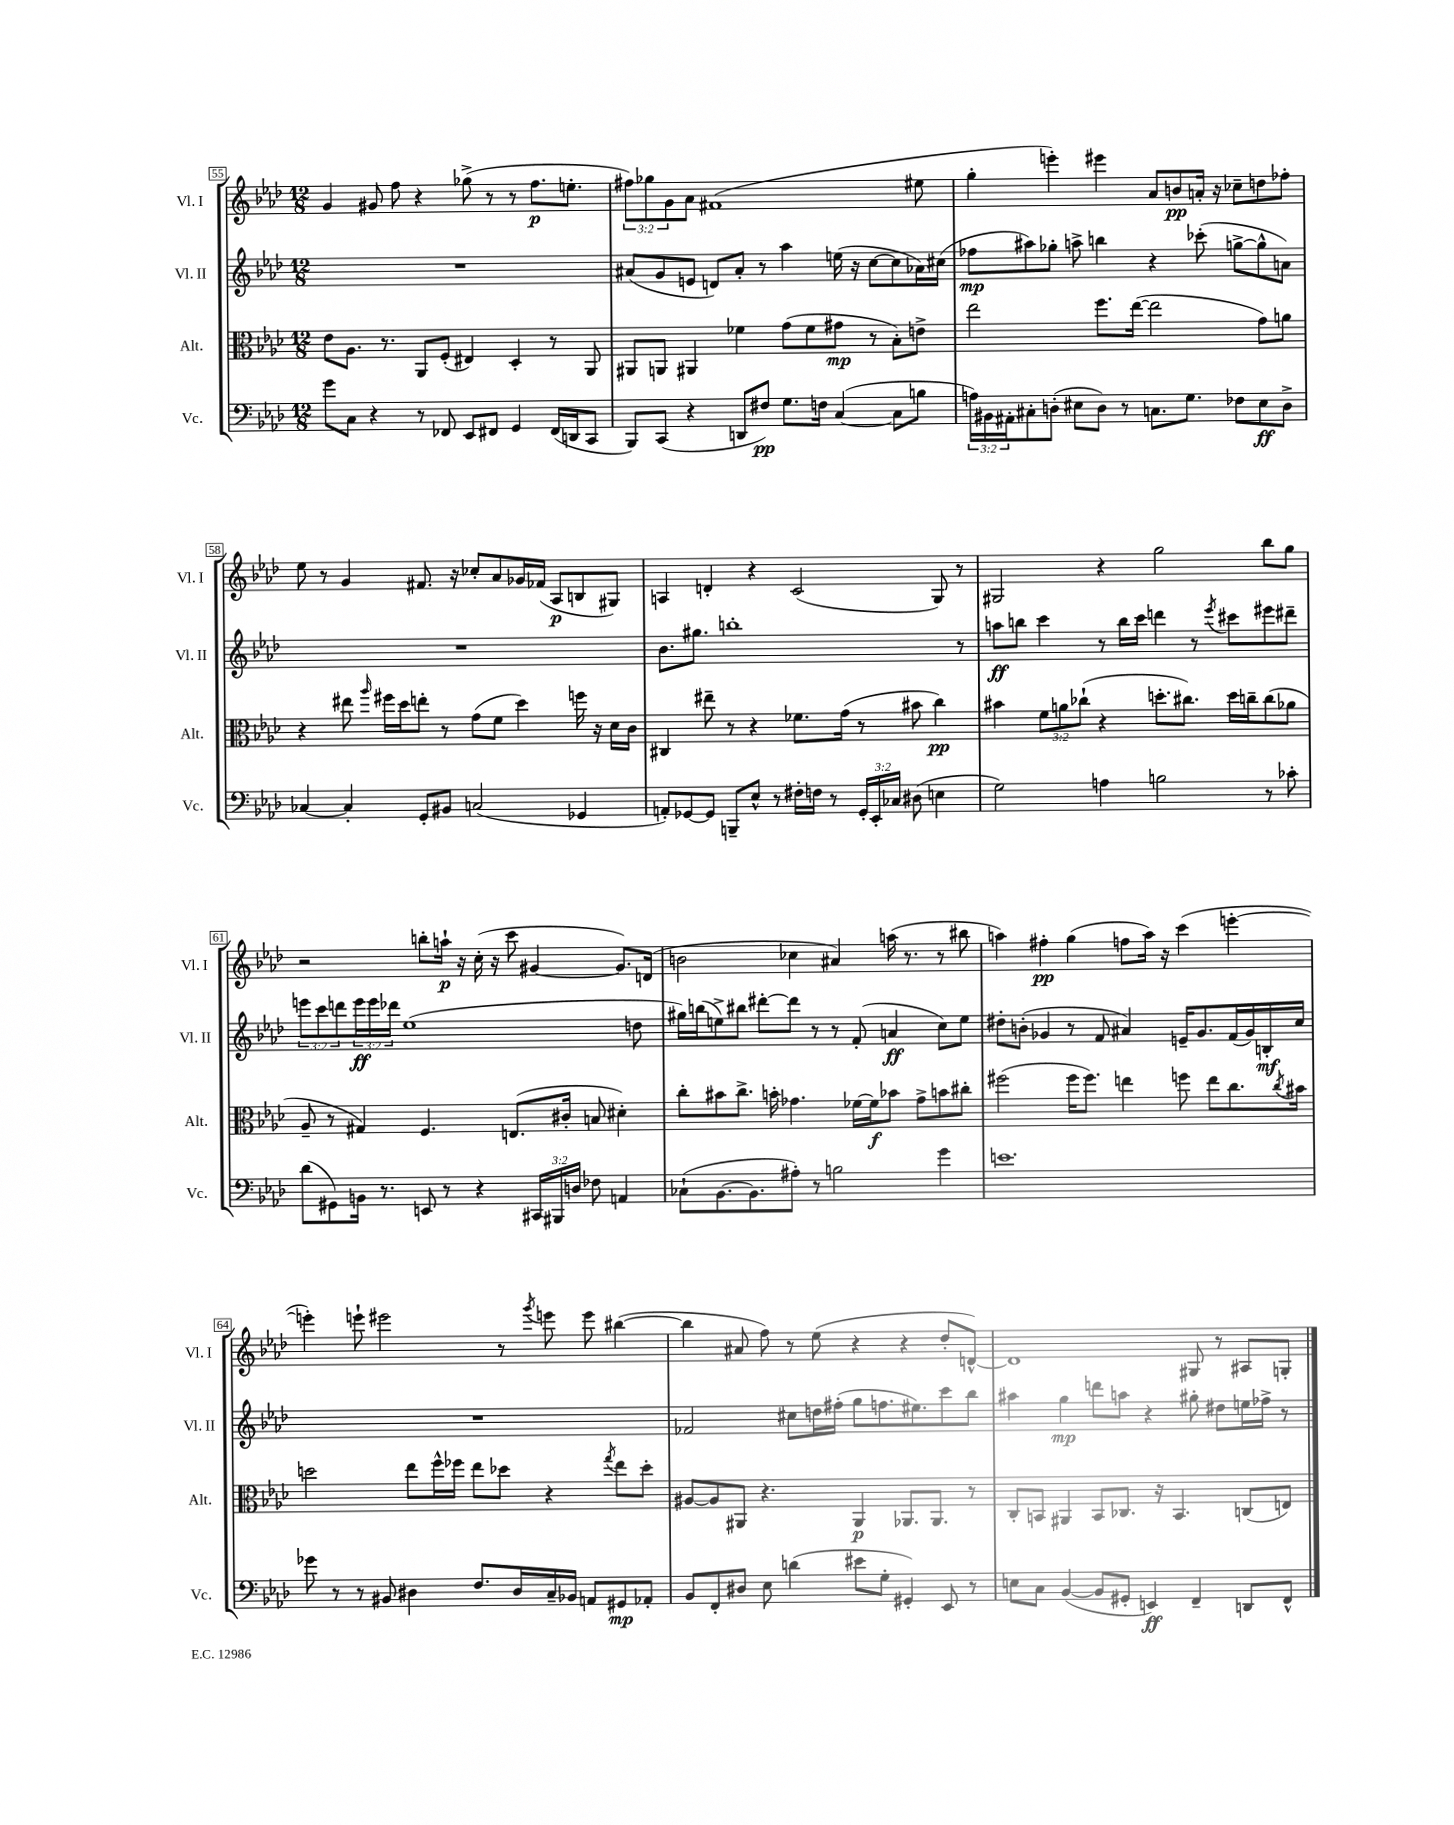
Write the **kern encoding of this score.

**kern	**dynam	**kern	**dynam	**kern	**dynam	**kern	**dynam
*part4	*part4	*part3	*part3	*part2	*part2	*part1	*part1
*staff4	*staff4	*staff3	*staff3	*staff2	*staff2	*staff1	*staff1
*I"Vc.	*	*I"Alt.	*	*I"Vl. II	*	*I"Vl. I	*
*I'Vc.	*	*I'Alt.	*	*I'Vl. II	*	*I'Vl. I	*
*clefF4	*	*clefC3	*	*clefG2	*	*clefG2	*
*k[b-e-a-d-]	*	*k[b-e-a-d-]	*	*k[b-e-a-d-]	*	*k[b-e-a-d-]	*
*M12/8	*	*M12/8	*	*M12/8	*	*M12/8	*
=55	=55	=55	=55	=55	=55	=55	=55
8g\L	.	8e-\L	.	1.r	.	4g/	.
8C\J	.	8.A-\J	.	.	.	.	.
4r	.	.	.	.	.	8g#X/	.
.	.	8.r	.	.	.	.	.
.	.	.	.	.	.	8ff\	.
8r	.	8AA-/L	.	.	.	4r	.
8FF-X/	.	(8F'/J	.	.	.	.	.
8EE-/L	.	4E#X/)	.	.	.	(8gg-X^\	.
8FF#X/J	.	.	.	.	.	8r	.
4GG/	.	4D-'/	.	.	.	8r	.
.	.	.	.	.	.	8.ff\L	p
(16FF#/LL	.	8r	.	.	.	.	.
16DDn/J	.	.	.	.	.	8.een'\J	.
8CC/J	.	8AA-/	.	.	.	.	.
=56	=56	=56	=56	=56	=56	=56	=56
8BBB-/L)	.	8AA#X/L	.	(8a#X/L	.	12ff#X\L)	.
.	.	.	.	.	.	12gg-X\	.
(8CC/J	.	8AAn/J	.	8g/	.	.	.
.	.	.	.	.	.	12g\	.
4r	.	4AA#X/	.	8en/J	.	8a-\J	.
.	.	.	.	8dn/L)	.	(1f#X	.
8DDn/L	.	4f-X\	.	8a#'/J	.	.	.
8F#X/J)	pp	.	.	8r	.	.	.
8.G\L	.	(8g\L	.	4aa-\	.	.	.
.	.	8f-\	.	.	.	.	.
16Fn\Jk	.	.	.	.	.	.	.
([4C/	.	8g#X\J	mp	(16een\	.	.	.
.	.	.	.	16r	.	.	.
.	.	8r	.	[8cc\L	.	.	.
8C\L]	.	8B-'\L)	.	8cc\]	.	.	.
8Bn\J	.	8en^\J	.	16a-X\L)	.	8ee#X\	.
.	.	.	.	(16cc#X\JJ	.	.	.
=57	=57	=57	=57	=57	=57	=57	=57
24An\LL)	.	2ee-\	.	8ff-X\L	mp	4gg'\	.
24BB#X\	.	.	.	.	.	.	.
24AA#X'\J	.	.	.	.	.	.	.
8C#X'\	.	.	.	8aa#X\)	.	.	.
(8Dn'\J	.	.	.	8gg-X'\J	.	4eeen'\)	.
8E#X\L	.	.	.	8aan^\	.	.	.
8D\J)	.	8.ff\L	.	4bbn\	.	4eee#X\	.
8r	.	.	.	.	.	.	.
.	.	([16ee-\Jk	.	.	.	.	.
8.Cn\L	.	2ee-\]	.	4r	.	8a-/L	.
.	.	.	.	.	.	8bn/	pp
8.G\J	.	.	.	.	.	.	.
.	.	.	.	(8ccc-X'\	.	16an'/Jk	.
.	.	.	.	.	.	16r	.
8F-X\L	.	.	.	[8ggn^\L	.	8cc-X~\L	.
8E#\	ff	8g\L)	.	8gg^^\]	.	8ddn\	.
8D^\J	.	8an\J	.	8an\J)	.	8ff-X'\J	.
!!LO:LB:g=z
=58	=58	=58	=58	=58	=58	=58	=58
[4C-X/	.	4r	.	1.r	.	8ee-\	.
.	.	.	.	.	.	8r	.
4C-'/]	.	8ee#X\	.	.	.	4g/	.
.	.	16qqaa-/	.	.	.	.	.
.	.	16ff#X\LL	.	.	.	.	.
.	.	16dd-\J	.	.	.	.	.
8GG'/L	.	8een'\J	.	.	.	8.f#X/	.
8BB#X/J	.	8r	.	.	.	.	.
.	.	.	.	.	.	16r	.
(2Cn/	.	(8g\L	.	.	.	8cc-X'/L	.
.	.	8f\J	.	.	.	8a-/	.
.	.	4dd-\)	.	.	.	16g-X/L	.
.	.	.	.	.	.	(16f-X/JJ	.
.	.	.	.	.	.	8A-/L	p
4GG-X/	.	16ffn\	.	.	.	8Bn/	.
.	.	16r	.	.	.	.	.
.	.	16d-\LL	.	.	.	8G#X/J)	.
.	.	16c\JJ	.	.	.	.	.
=59	=59	=59	=59	=59	=59	=59	=59
8AAn'/L)	.	4C#X/	.	8.b-\L	.	4An/	.
[8GG-X/	.	.	.	.	.	.	.
.	.	.	.	8.gg#X\J	.	.	.
8GG-/J]	.	8ee#X~\	.	.	.	4dn'/	.
8BBBn~/L	.	8r	.	1bbn'	.	.	.
8E-^^/J	.	4r	.	.	.	4r	.
8r	.	.	.	.	.	.	.
16F#X'\LL	.	8.f-X\L	.	.	.	(2c/	.
16Fn\JJ	.	.	.	.	.	.	.
8r	.	.	.	.	.	.	.
.	.	(16g\Jk	.	.	.	.	.
24GG-'/LL	.	8r	.	.	.	.	.
24EE-'/	.	.	.	.	.	.	.
24C-X/JJ	.	.	.	.	.	.	.
(8D#X\	.	8b#X\	.	.	.	.	.
4En\	.	4cc\)	pp	.	.	8G/)	.
.	.	.	.	8r	.	8r	.
=60	=60	=60	=60	=60	=60	=60	=60
2G\)	.	4b#X\	.	8aan\L	ff	2G#X/	.
.	.	.	.	8bbn\J	.	.	.
.	.	12f\L	.	4ccc\	.	.	.
.	.	12an\	.	.	.	.	.
.	.	(12cc-X`\J	.	.	.	.	.
4An\	.	4r	.	8r	.	4r	.
.	.	.	.	16bb\LL	.	.	.
.	.	.	.	16ccc\JJ	.	.	.
2Bn\	.	8.ddn'\L	.	4dddn\	.	2gg\	.
.	.	8.cc#X\J)	.	.	.	.	.
.	.	.	.	8r	.	.	.
.	.	.	.	8qeee-/	.	.	.
.	.	16dd\LL	.	8ccc#X\L	.	.	.
.	.	16ccn~\J	.	.	.	.	.
8r	.	(8cc\	.	8eee#X\	.	8bb-\L	.
8c-X'\	.	8a-X\J	.	8ddd#X~\J	.	8gg\J	.
!!LO:LB:g=z
=61	=61	=61	=61	=61	=61	=61	=61
(8d-\L	.	8A-~/	.	12eeen\L	.	2r	.
.	.	.	.	12ccc\	.	.	.
8GG#X\)	.	8r	.	.	.	.	.
.	.	.	.	12dddn\	.	.	.
16BBn\Jk	.	4G#X/)	.	24eee\L	ff	.	.
.	.	.	.	24eee\	.	.	.
8.r	.	.	.	.	.	.	.
.	.	.	.	24ddd-X\JJ	.	.	.
.	.	.	.	(1ee-	.	.	.
8EEn/	.	4.F/	.	.	.	8bbn'\L	.
8r	.	.	.	.	.	16aan`\Jk	p
.	.	.	.	.	.	16r	.
4r	.	.	.	.	.	(16cc'\	.
.	.	.	.	.	.	16r	.
.	.	(8.En/L	.	.	.	8ccc\	.
24CC#X/LL	.	.	.	.	.	[4g#X/	.
24BBB#X/	.	.	.	.	.	.	.
.	.	16c#X'/Jk	.	.	.	.	.
24Dn/JJ	.	.	.	.	.	.	.
8F-X\	.	8Bn/	.	.	.	.	.
4AAn/	.	4d#X'\)	.	.	.	8.g#/L])	.
.	.	.	.	8ddn\	.	.	.
.	.	.	.	.	.	(16dn/Jk	.
=62	=62	=62	=62	=62	=62	=62	=62
(8C-X`\L	.	8cc'\L	.	16gg#X\LL)	.	2bn\	.
.	.	.	.	(16bbn\J	.	.	.
[8.BB-\	.	8b#X\	.	8een^\)	.	.	.
.	.	8.cc^\J	.	8bb#X\J	.	.	.
8.BB-\]	.	.	.	.	.	.	.
.	.	.	.	[8ddd#X'\L	.	.	.
.	.	16bn'\	.	.	.	.	.
8A#X'\J)	.	4.g-X\	.	8ddd#\J]	.	4cc-X\	.
8r	.	.	.	8r	.	.	.
2Bn\	.	.	.	8r	.	4a#X/)	.
.	.	[16f-X\LL	.	(8f'/	.	.	.
.	.	16f-\J]	f	.	.	.	.
.	.	8b-X\J	.	4an/	ff	(16aan\	.
.	.	.	.	.	.	8.r	.
.	.	8g-^\L	.	.	.	.	.
4g\	.	8bn\	.	8cc\L)	.	8r	.
.	.	8cc#X'\J	.	8ee\J	.	8bb#X\	.
=63	=63	=63	=63	=63	=63	=63	=63
1.en	.	(2ff#X\	.	8dd#X'\L	.	4aan\)	.
.	.	.	.	(8bn'\J	.	.	.
.	.	.	.	4g-X/	.	4ff#X'\	pp
.	.	16ff#\KL	.	8r	.	(4gg\	.
.	.	8.ff#\J)	.	.	.	.	.
.	.	.	.	8f/	.	.	.
.	.	4een\	.	4a#X/)	.	8ffn\L	.
.	.	.	.	.	.	16aa\Jk)	.
.	.	.	.	.	.	16r	.
.	.	8ffn\	.	16en~/KL	.	(4ccc\	.
.	.	.	.	8.g-/	.	.	.
.	.	8ee\L	.	.	.	.	.
.	.	8.cc\	.	(16f/L	.	[4eeen'\	.
.	.	.	.	16g-/)	.	.	.
.	.	.	.	16Bn'/	mf	.	.
.	.	8qcc/	.	.	.	.	.
.	.	16b#X\Jk	.	16cc/JJ	.	.	.
!!LO:LB:g=z
=64	=64	=64	=64	=64	=64	=64	=64
8g-X\	.	2ddn\	.	1.r	.	4eeen'\])	.
8r	.	.	.	.	.	.	.
8r	.	.	.	.	.	8eeen`\	.
8BB#X/	.	.	.	.	.	2eee#X\	.
4D#X\	.	8ee-\L	.	.	.	.	.
.	.	16ff^^\L	.	.	.	.	.
.	.	16ff-X\JJ	.	.	.	.	.
8.F/L	.	8ee-\L	.	.	.	.	.
.	.	8dd-X\J	.	.	.	8r	.
16D#/L	.	.	.	.	.	.	.
.	.	.	.	.	.	8qggg/	.
16C~/	.	4r	.	.	.	8eeen\	.
16BB-X/JJ	.	.	.	.	.	.	.
8AAn/L	.	.	.	.	.	8eee\	.
.	.	8qgg/	.	.	.	.	.
8GG#X/	mp	8ee-\L	.	.	.	([4bb#X\	.
8AA-X'/J	.	8dd-'\J	.	.	.	.	.
=65	=65	=65	=65	=65	=65	=65	=65
8BB-/L	.	[8A#X/L	.	2f-X/	.	4bb#\]	.
8FF'/	.	8A#/]	.	.	.	.	.
8D#X/J	.	8AA#X/J	.	.	.	8a#X/	.
8E-\	.	4.r	.	.	.	8ff\)	.
(4dn\	.	.	.	8cc#X\L	.	8r	.
.	.	.	.	16ddn\L	.	(8ee-\	.
.	.	.	.	(16ff#X'\JJ	.	.	.
8e#X\L	.	4AA#/	p	8gg\L	.	4r	.
8G'\J	.	.	.	8.ffn\	.	.	.
4GG#X'/)	.	8.AA-X/L	.	.	.	4r	.
.	.	.	.	8.ee#X\)	.	.	.
.	.	8.AA-/J	.	.	.	.	.
8EE-/	.	.	.	8ccc\	.	8dd-'/L	.
8r	.	8r	.	8bb-\J	.	[8dn^^/J)	.
=66	=66	=66	=66	=66	=66	=66	=66
8En\L	.	8C'/L	.	4aa#X\	.	1d]	.
8C\J	.	8BBn/J	.	.	.	.	.
([4BB-/	.	4AA#X/	.	4gg\	mp	.	.
8BB-/L]	.	8BB/L	.	8dddn\L	.	.	.
8GG#X'/J	.	8.C-X/J	.	8aan\J	.	.	.
4EEn/)	ff	.	.	4r	.	.	.
.	.	16r	.	.	.	.	.
.	.	4.BB/	.	.	.	.	.
4FF~/	.	.	.	8gg#X'\	.	8G#X/	.
.	.	.	.	8dd#X\L	.	8r	.
8DDn/L	.	(8Cn/L	.	16een\L	.	8A#X/L	.
.	.	.	.	16ff-X^\JJ	.	.	.
8FF^^/J	.	8En/J)	.	8r	.	8Gn'/J	.
==	==	==	==	==	==	==	==
*-	*-	*-	*-	*-	*-	*-	*-
